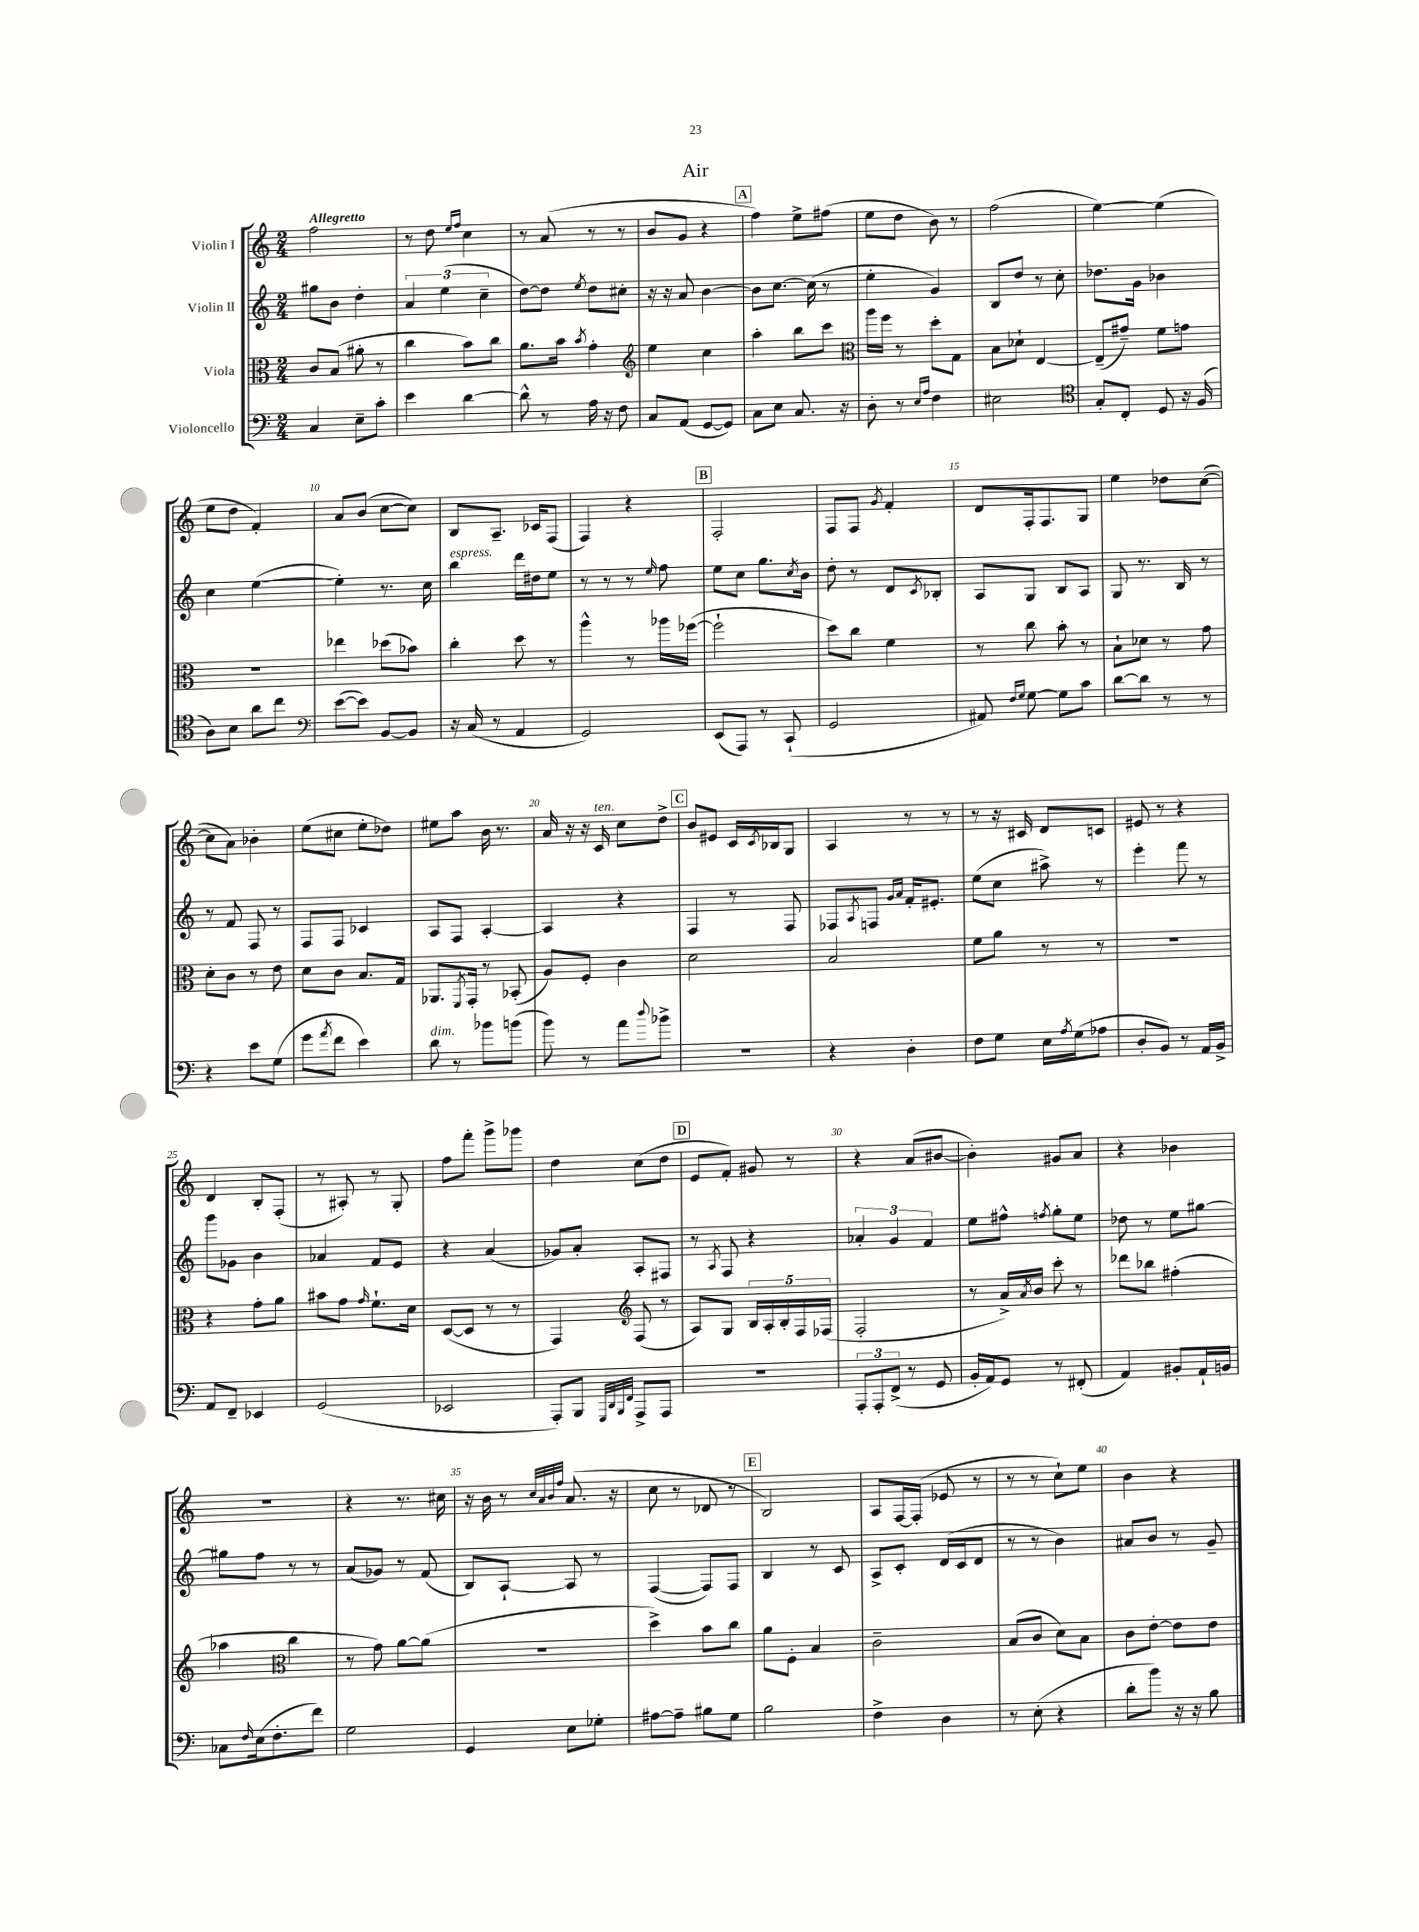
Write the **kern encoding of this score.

**kern	**kern	**kern	**kern
*part4	*part3	*part2	*part1
*staff4	*staff3	*staff2	*staff1
*I"Violoncello	*I"Viola	*I"Violin II	*I"Violin I
*clefF4	*clefC3	*clefG2	*clefG2
*k[]	*k[]	*k[]	*k[]
*M2/4	*M2/4	*M2/4	*M2/4
=1	=1	=1	=1
!	!	!	!LO:TX:a:B:t=Allegretto
4C/	8c/L	8gg#X\L	2ff\
.	(8B/J	8b\J	.
8E~\L	8a#X'\	4dd'\	.
8c'\J	8r	.	.
=2	=2	=2	=2
4e\	4cc\	6a/	8r
.	.	.	8dd\
.	.	(6ee\	.
.	.	.	16qqee/LL
.	.	.	16qqff/JJ
[4d\	8b\L)	.	4cc\
.	.	6cc~\	.
.	8cc\J	.	.
=3	=3	=3	=3
8d^^\]	8.a\L	[8dd\L)	8r
8r	.	8dd\J]	(8a/
.	16b\Jk	.	.
.	8qb/	8qee/	.
16A\	4g'\	8dd\L	8r
16r	.	.	.
8F\	.	8cc#X'\J	8r
=4	=4	=4	=4
*	*clefG2	*	*
8C/L	4ee\	16r	8b/L
.	.	16r	.
(8AA/J	.	8a/	8g/J
[8GG/L	4cc\	[4b\	4r
8GG/J])	.	.	.
!!LO:REH:place=s1:t=A
=5	=5	=5	=5
8C\L	4aa'\	8b\L]	4ff\)
8E\J	.	[8.cc\J	.
8.C/	8bb\L	.	8ee^\L
.	.	(16cc\]	.
.	8ccc\J	8r	(8ff#X\J
16r	.	.	.
=6	=6	=6	=6
*	*clefC3	*	*
8D'\	16aa\LL	4ee'\	8ee\L
.	16ff\JJ	.	.
8r	8r	.	8dd\J
16qqE/LL	.	.	.
16qqA/JJ	.	.	.
4F\	8dd'\L	4g/)	8b\)
.	8G\J	.	8r
=7	=7	=7	=7
2E#X\	8B\L	8B/L	(2ff\
.	8d-X`\J	8dd/J	.
.	[4E/	8r	.
.	.	8cc'\	.
=8	=8	=8	=8
*clefC4	*	*	*
8G'/L	(8E~/L]	8.dd-X\L	[4ee\)
8C'/J	8g#X~/J)	.	.
.	.	16g\Jk	.
8D/	8f\L	4b-X\	(4ee\]
16r	8gn\J	.	.
(16F/	.	.	.
!!LO:LB:g=z
=9	=9	=9	=9
8A\L)	2r	4cc\	8ee\L
8B\J	.	.	8dd\J
8a\L	.	([4ee\	4f'/)
8cc\J	.	.	.
=10	=10	=10	=10
*clefF4	*	*	*
([8e\L	4ee-X\	4ee'\])	8a/L
8e\J])	.	.	(8b/J
[8BB/L	(8dd-X\L	8.r	[8cc\L
8BB/J]	8b-X\J)	.	8cc\J])
.	.	16cc\	.
=11	=11	=11	=11
!	!	!LO:TX:a:i:t=espress.	!
16r	4cc'\	4bb\	8B/L
(16C/	.	.	.
8r	.	.	8.A~/J
4AA/	8dd\	16ddd\LL	.
.	.	16dd#X\J	16c-X/KL
.	8r	8ee\J	(8F/J
=12	=12	=12	=12
2GG/)	4aa^^\	8r	4F/)
.	.	8r	.
.	8r	8r	4r
.	.	16qqee/	.
.	16aa-X\LL	8ff\	.
.	([16ff-X\JJ	.	.
!!LO:REH:place=s1:t=B
=13	=13	=13	=13
(8EE/L	2ff-`\]	8ee\L	2F'/
8AAA/J)	.	8cc\J	.
8r	.	8.gg\L	.
(8CC`/	.	.	.
.	.	8qcc/	.
.	.	16b\Jk	.
=14	=14	=14	=14
2GG/	8dd\L)	8dd'\	8F/L
.	8cc\J	8r	8F/J
.	.	.	8qg/
.	4f\	8d/L	4f'/
.	.	8qc/	.
.	.	8B-X'/J	.
=15	=15	=15	=15
8AA#X/)	8r	8A/L	8d/L
16qqF/LL	.	.	.
16qqG/JJ	.	.	.
[8G\	8cc\	8G/J	16F'/k
.	.	.	8.F/
8G\L]	8b'\	8B/L	.
8c\J	8r	8A/J	8G/J
=16	=16	=16	=16
[8d\L	8B`\L	8G/	4ee\
8d\J]	8d-X\J	8.r	.
8r	8r	.	8dd-X\L
.	.	16B/	.
8r	8g\	8r	([8cc\J
!!LO:LB:g=z
=17	=17	=17	=17
4r	8d'\L	8r	8cc\L]
.	8c\J	8f/	8a\J)
8e\L	8r	8F/	4b-X'\
(8G\J	8e\	8r	.
=18	=18	=18	=18
8g\L	8d\L	8F/L	(8ee\L
8qa/	.	.	.
8f\J	8c\J	8F/J	8cc#X\J
4e\)	8.B/L	4c-X/	8ee'\L
.	.	.	8dd-X\J)
.	16G/Jk	.	.
=19	=19	=19	=19
!LO:TX:a:i:t=dim.	!	!	!
8d\	8.AA-X/L	8A/L	8ee#X\L
8r	.	8F/J	8aa\J
.	8qFF/	.	.
.	16GG'/Jk	.	.
8b-X\L	8r	[4A'/	16b\
.	.	.	8.r
(8bn\J	(8BB-X'/	.	.
=20	=20	=20	=20
8b\)	8A/L)	4A/]	16a/
.	.	.	16r
8r	8F'/J	.	16r
!	!	!	!LO:TX:a:i:t=ten.
.	.	.	16c/
8a\L	4c\	4r	8cc\L
8qqdd/	.	.	.
8b-X^\J	.	.	8dd^\J
!!LO:REH:place=s1:t=C
=21	=21	=21	=21
2r	2d\	4F/	8b/L
.	.	.	8e#X/J
.	.	8r	16c/LL
.	.	.	8qc/
.	.	.	16B-X/J
.	.	8F/	8G/J
=22	=22	=22	=22
4r	2B/	8F-X/L	4A/
.	.	8qA/	.
.	.	8Fn/J	.
.	.	16qqg/LL	.
.	.	16qqa/JJ	.
4D'\	.	16f'/KL	8r
.	.	8.e#X'/J	.
.	.	.	8r
=23	=23	=23	=23
8F\L	8f\L	(8ee\L	8r
8G\J	8a\J	8cc\J	16r
.	.	.	16c#X/
16E\LL	8r	8aa#X^\)	8d/L
8qA/	.	.	.
(16G\J	.	.	.
8A-X\J	8r	8r	8cn/J
=24	=24	=24	=24
8D'/L	2r	4eee'\	8e#X/
8BB/J)	.	.	8r
8r	.	8fff\	4r
16AA/LL	.	8r	.
16BB^/JJ	.	.	.
!!LO:LB:g=z
=25	=25	=25	=25
8AA/L	4r	8ggg\L	4d/
8FF~/J	.	8g-X\J	.
4EE-X/	8g'\L	4b\	8B'/L
.	8a\J	.	(8F'/J
=26	=26	=26	=26
(2GG/	8b#X\L	4a-X/	8r
.	8g\J	.	8A#X'/)
.	16qqg/	.	.
.	8.f`\L	8f/L	8r
.	.	8e/J	8G'/
.	16d\Jk	.	.
=27	=27	=27	=27
2EE-X/	([8D/L	4r	8ff\L
.	8D/J]	.	8fff'\J
.	8r	(4a/	8ggg^\L
.	8r	.	8ggg-X\J
=28	=28	=28	=28
8AAA'/L)	4GG/)	8g-X/L)	4dd\
8BBB/J	.	8a'/J	.
32qqGGG/LLL	.	.	.
32qqDD/	.	.	.
32qqBBB/	.	.	.
32qqFF/JJJ	.	.	.
*	*clefG2	*	*
8AAA^/L	(8F/	8A'/L	(8cc\L
8AAA/J	8r	8F#X/J	8dd\J
!!LO:REH:place=s1:t=D
=29	=29	=29	=29
2r	8A/L)	8r	8e/L
.	.	8qA/	.
.	8G/J	8F/	8f'/J)
.	20B/LL	4r	8g#X/
.	20A'/	.	.
.	20B'/	.	.
.	.	.	8r
.	20F/	.	.
.	(20F-X/JJ	.	.
=30	=30	=30	=30
12AAA'/L	2F'/	6a-X'/	4r
12AAA'/	.	.	.
(12FF^/J	.	6g/	.
8r	.	.	(8a/L
.	.	6f/	.
8GG/	.	.	[8b#X/J
=31	=31	=31	=31
16BB'/LL	8r	8ee\L	4b#'\])
16AA/J)	.	.	.
8GG/J	16a^/LL)	8ff#X^^\J	.
.	8qa/	.	.
.	16b/JJ	.	.
.	.	8qffn/	.
8r	8ccc'\	8gg'\L	8g#X/L
(8FF#X'/	8r	8ee\J	8a/J
=32	=32	=32	=32
4AA/)	8ddd-X\L	8dd-X\	4r
.	8bb-X\J	8r	.
8BB#X'/L	(4ff#X'\	8ee\L	4b-X\
16AA`/L	.	[8gg#X\J	.
16BBn/JJ	.	.	.
!!LO:LB:g=z
=33	=33	=33	=33
8C-X\L	4aa-X\	8gg#X\L]	2r
16qqF/	.	.	.
(16E\k	.	8ff\J	.
8.F'\	.	.	.
*	*clefC3	*	*
.	4cc\	8r	.
8f\J)	.	8r	.
=34	=34	=34	=34
2G\	8r	(8a/L	4r
.	8g\)	8g-X/J)	.
.	[8a\L	8r	8.r
.	(8a\J]	(8f/	.
.	.	.	16cc#X\
=35	=35	=35	=35
4GG/	2r	8B/L)	16r
.	.	.	16b\
.	.	[8A`/J	8r
.	.	.	32qqcc/LLL
.	.	.	32qqa/
.	.	.	32qqb/
.	.	.	32qqff/JJJ
8E\L	.	8A/]	(8.a/
8G-X'\J	.	8r	.
.	.	.	16r
=36	=36	=36	=36
[8A#X\L	4dd^\)	([4F/	8cc\
8A#~\J]	.	.	8r
8B#X\L	8b\L	8F/L])	8d-X/
8G\J	8cc\J	8F/J	8r
!!LO:REH:place=s1:t=E
=37	=37	=37	=37
2B\	8a\L	4B/	2B/)
.	8F'\J	.	.
.	4B/	8r	.
.	.	8c/	.
=38	=38	=38	=38
4F^\	2c~\	8A^/L	8A/L
.	.	8c'/J	[16F/L
.	.	.	(16F'/JJ]
4D\	.	(16d/LL	8e-X/
.	.	16c/J	.
.	.	8d/J	8r
=39	=39	=39	=39
8r	(8B/L	8r	8r
(8E'\	8c/J	8r	8r
4r	8d\L)	4b\)	8cc`\L)
.	8B\J	.	8ee\J
=40	=40	=40	=40
8d'\L	8c\L	8a#X/L	4b\
8b\J)	[8e'\J	8b/J	.
16r	8e\L]	8r	4r
16r	.	.	.
8B\	8e\J	8g~/	.
==	==	==	==
*-	*-	*-	*-
